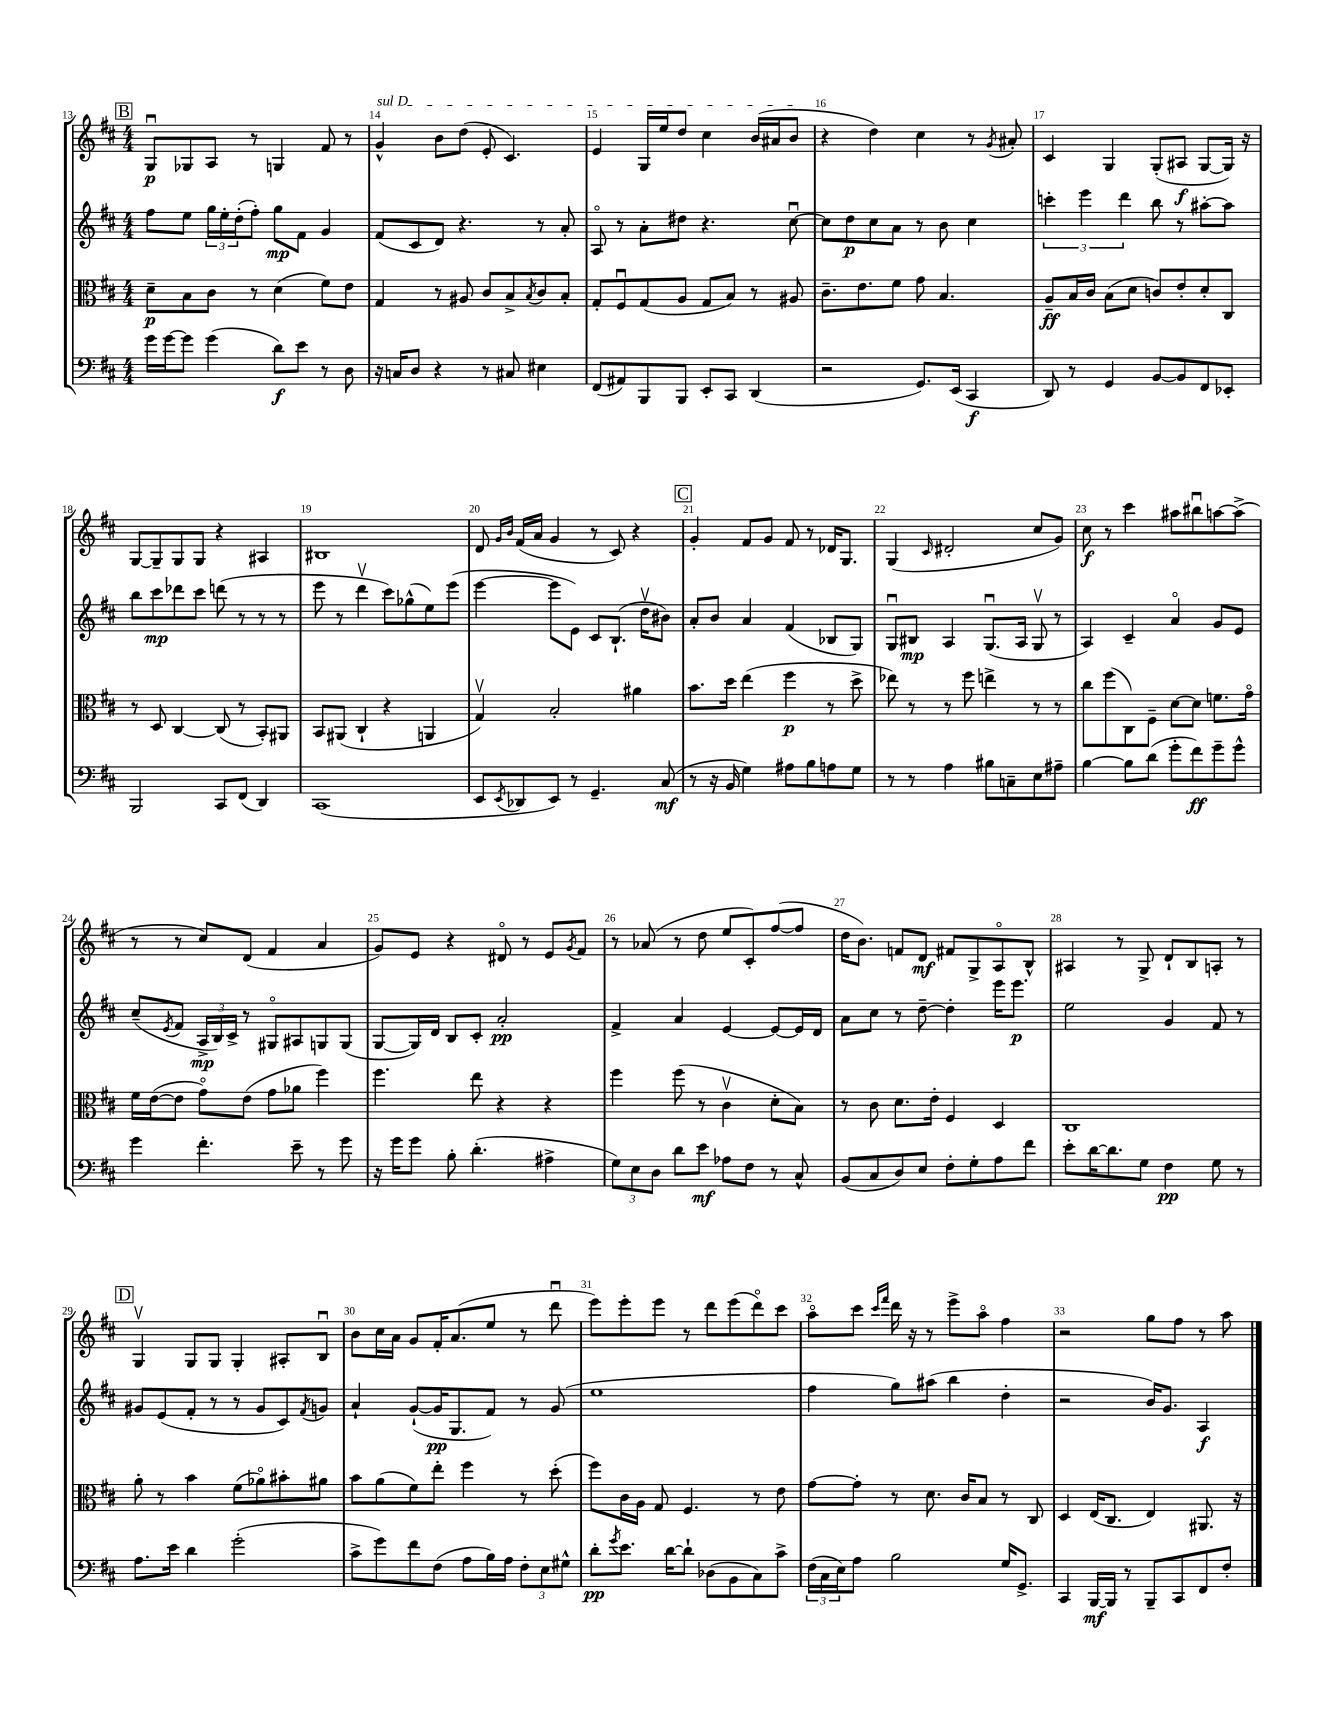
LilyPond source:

<<
\new StaffGroup <<
\new Staff = "s0" {
    \clef treble \key d \major \numericTimeSignature \time 4/4
    \mark \markup { \box "B" } g8\downbow\p ges8 a8 r8 g4 fis'8 r8 |
    \once \override TextSpanner.bound-details.left.text = \markup { \italic "sul D" } g'4-^\startTextSpan b'8 d''8( e'8-. cis'4.) |
    e'4 g16 e''16 d''8 cis''4 b'16( ais'16 b'8\stopTextSpan |
    r4 d''4) cis''4 r8 \acciaccatura { g'8 } ais'8-. |
    cis'4 g4 g8-.( ais8\f g8~ g16) r16 |
    g8~ g8-- g8 g8 r4 ais4 |
    bis1 |
    d'8 \grace { g'16 b'16 } fis'16( a'16 g'4 r8 cis'8) r4 |
    \mark \markup { \box "C" } g'4-. fis'8 g'8 fis'8 r8 des'16 g8. |
    g4( \grace { cis'16 } dis'2-. cis''8 g'8) |
    cis''8\f r8 cis'''4 ais''8 bis''8\downbow a''8~ a''8->( |
    r8 r8 cis''8) d'8( fis'4 a'4 |
    g'8) e'8 r4 dis'8\flageolet r8 e'8 \acciaccatura { g'8 } fis'8 |
    r8 aes'8( r8 d''8 e''8 cis'8-.) fis''8~( fis''8 |
    d''16 b'8.) f'8 d'8\mf fis'8 g8-> a8\flageolet b8-^ |
    ais4 r8 g8-> d'8-! b8 a8-. r8 |
    \mark \markup { \box "D" } g4\upbow g8 g8 g4-. ais8-. b8\downbow |
    b'8 cis''16 a'16 g'8 fis'16-. a'8.( e''8 r8 d'''8\downbow |
    e'''8) e'''8-. e'''8 r8 d'''8 e'''8( d'''8\flageolet) cis'''8 |
    a''8\flageolet cis'''8 \grace { cis'''16 fis'''16 } d'''16 r16 r8 e'''8-> a''8\flageolet fis''4 |
    r2 g''8 fis''8 r8 a''8 \bar "|." |
}
\new Staff = "s1" {
    \clef treble \key d \major \numericTimeSignature \time 4/4
    \mark \markup { \box "B" } fis''8 e''8 \tuplet 3/2 { g''16 e''16-. d''16-.( } fis''8-.) g''8\mp fis'8 g'4 |
    fis'8( cis'8 d'8) r4. r8 a'8-. |
    a8\flageolet r8 a'8-. dis''8 r4. cis''8~\downbow |
    cis''8 d''8\p cis''8 a'8 r8 b'8 cis''4 |
    \tuplet 3/2 { c'''4-. e'''4 d'''4 } b''8 r8 ais''8~-. ais''8 |
    b''8 cis'''8\mp des'''8 cis'''8 d'''8( r8 r8 r8 |
    e'''8 r8 d'''4\upbow cis'''8) ges''8-^( e''8) e'''8( |
    e'''4~ e'''8 e'8) cis'8 b8.-!( d''16\upbow bis'8) |
    \mark \markup { \box "C" } a'8-. b'8 a'4 fis'4( bes8 g8) |
    g8\downbow bis8\mp a4 g8.\downbow( a16 g8\upbow r8 |
    a4) cis'4-- a'4\flageolet g'8 e'8 |
    cis''8--( \acciaccatura { e'8 } fis'8 \tuplet 3/2 { a16->\mp b16) cis'16-> } r8 gis8\flageolet ais8 g8 g8( |
    g8~ g16) d'16 b8 cis'8-. a'2-.\pp |
    fis'4-> a'4 e'4~ e'8~ e'16 d'16 |
    a'8 cis''8 r8 d''8~-- d''4-. e'''16 e'''8.\p |
    e''2 g'4 fis'8 r8 |
    \mark \markup { \box "D" } gis'8 e'8( fis'8-. r8 r8 gis'8 cis'8) \acciaccatura { fis'8 } g'8 |
    a'4-! g'8~-!( g'16\pp g8. fis'8) r8 g'8( |
    e''1 |
    fis''4 g''8) ais''8( b''4 d''4-. |
    r2 b'16) g'8. a4\f \bar "|." |
}
\new Staff = "s2" {
    \clef alto \key d \major \numericTimeSignature \time 4/4
    \mark \markup { \box "B" } d'8--\p b8 cis'8 r8 d'4( fis'8) e'8 |
    g4 r8 ais8 cis'8 b8-> \acciaccatura { b8 } cis'8 b8-. |
    g8-. fis8\downbow g8( a8 g8 b8) r8 ais8 |
    cis'8.-- e'8. fis'8 g'8 b4. |
    a8--\ff b16 cis'16 b8( d'8 c'8) e'8-. d'8-. cis8 |
    r8 d8 cis4~ cis8( r8 b,8-.) ais,8 |
    b,8 ais,8( cis4-! r4 a,4 |
    g4\upbow) b2-. ais'4 |
    \mark \markup { \box "C" } b'8. d''16 e''4( fis''4\p r8 d''8-> |
    ees''8) r8 r8 fis''8 e''4-> r8 r8 |
    cis''8 fis''8( cis8) fis8-- d'8~ d'8 f'8. g'16\flageolet |
    fis'16 e'16~( e'8 g'8\flageolet) e'8( g'8 aes'8 fis''4) |
    fis''4. e''8 r4 r4 |
    fis''4 fis''8( r8 cis'4\upbow d'8-. b8) |
    r8 cis'8 d'8. e'16-. fis4 d4 |
    cis1 |
    \mark \markup { \box "D" } a'8-. r8 b'4 fis'8( aes'8\flageolet) bis'8-. ais'8 |
    b'8 a'8( fis'8) e''8-. fis''4 r8 d''8-.( |
    fis''8) cis'16 a16 g8 fis4. r8 e'8 |
    g'8~ g'8-. r8 d'8. cis'16 b8 r8 cis8 |
    d4 e16( cis8. e4) ais,8. r16 \bar "|." |
}
\new Staff = "s3" {
    \clef bass \key d \major \numericTimeSignature \time 4/4
    \mark \markup { \box "B" } g'16 g'16~ g'8 g'4( d'8\f) e'8 r8 d8 |
    r16 c16 d8 r4 r8 cis8 eis4 |
    fis,8( ais,8) b,,8 b,,8 e,8-. cis,8 d,4( |
    r2 g,8.) e,16( cis,4\f |
    d,8) r8 g,4 b,8~ b,8 fis,8 ees,8-. |
    b,,2 cis,8 fis,8( d,4) |
    cis,1( |
    e,8 \acciaccatura { e,8 } des,8 e,8) r8 g,4.-- cis8\mf( |
    \mark \markup { \box "C" } r8 r16 b,16 g4) ais8 b8 a8 g8 |
    r8 r8 a4 bis8 c8-- e8 ais8-- |
    b4~ b8 d'8( g'8-. fis'8\ff) g'8-- g'8-^ |
    g'4 fis'4.-. e'8-- r8 g'8 |
    r16 g'16 g'8 b8-. d'4.-.( ais4-> |
    \tuplet 3/2 { g8) e8 d8 } d'8 e'8\mf aes8 fis8 r8 cis8-^ |
    b,8( cis8 d8) e8 fis8-. g8-. a8 fis'8 |
    e'8-. d'16~ d'8. g8 fis4\pp g8 r8 |
    \mark \markup { \box "D" } a8. e'16 d'4 g'2-.( |
    cis'8-> g'8) fis'8 fis8( a8 b16) a16 \tuplet 3/2 { fis8-. e8 gis8-^ } |
    d'8-.\pp \acciaccatura { g'8 } e'8. d'16~ d'8-! des8( b,8 cis8) cis'8-> |
    \tuplet 3/2 { fis16( cis16 e16) } a8 b2 g16 g,8.-> |
    cis,4 b,,16~\mf b,,16 r8 b,,8-- cis,8 fis,8 fis8-. \bar "|." |
}
>>
>>
\layout { \context { \Score currentBarNumber = #13 \override BarNumber.break-visibility = ##(#f #t #t) barNumberVisibility = #all-bar-numbers-visible } }
